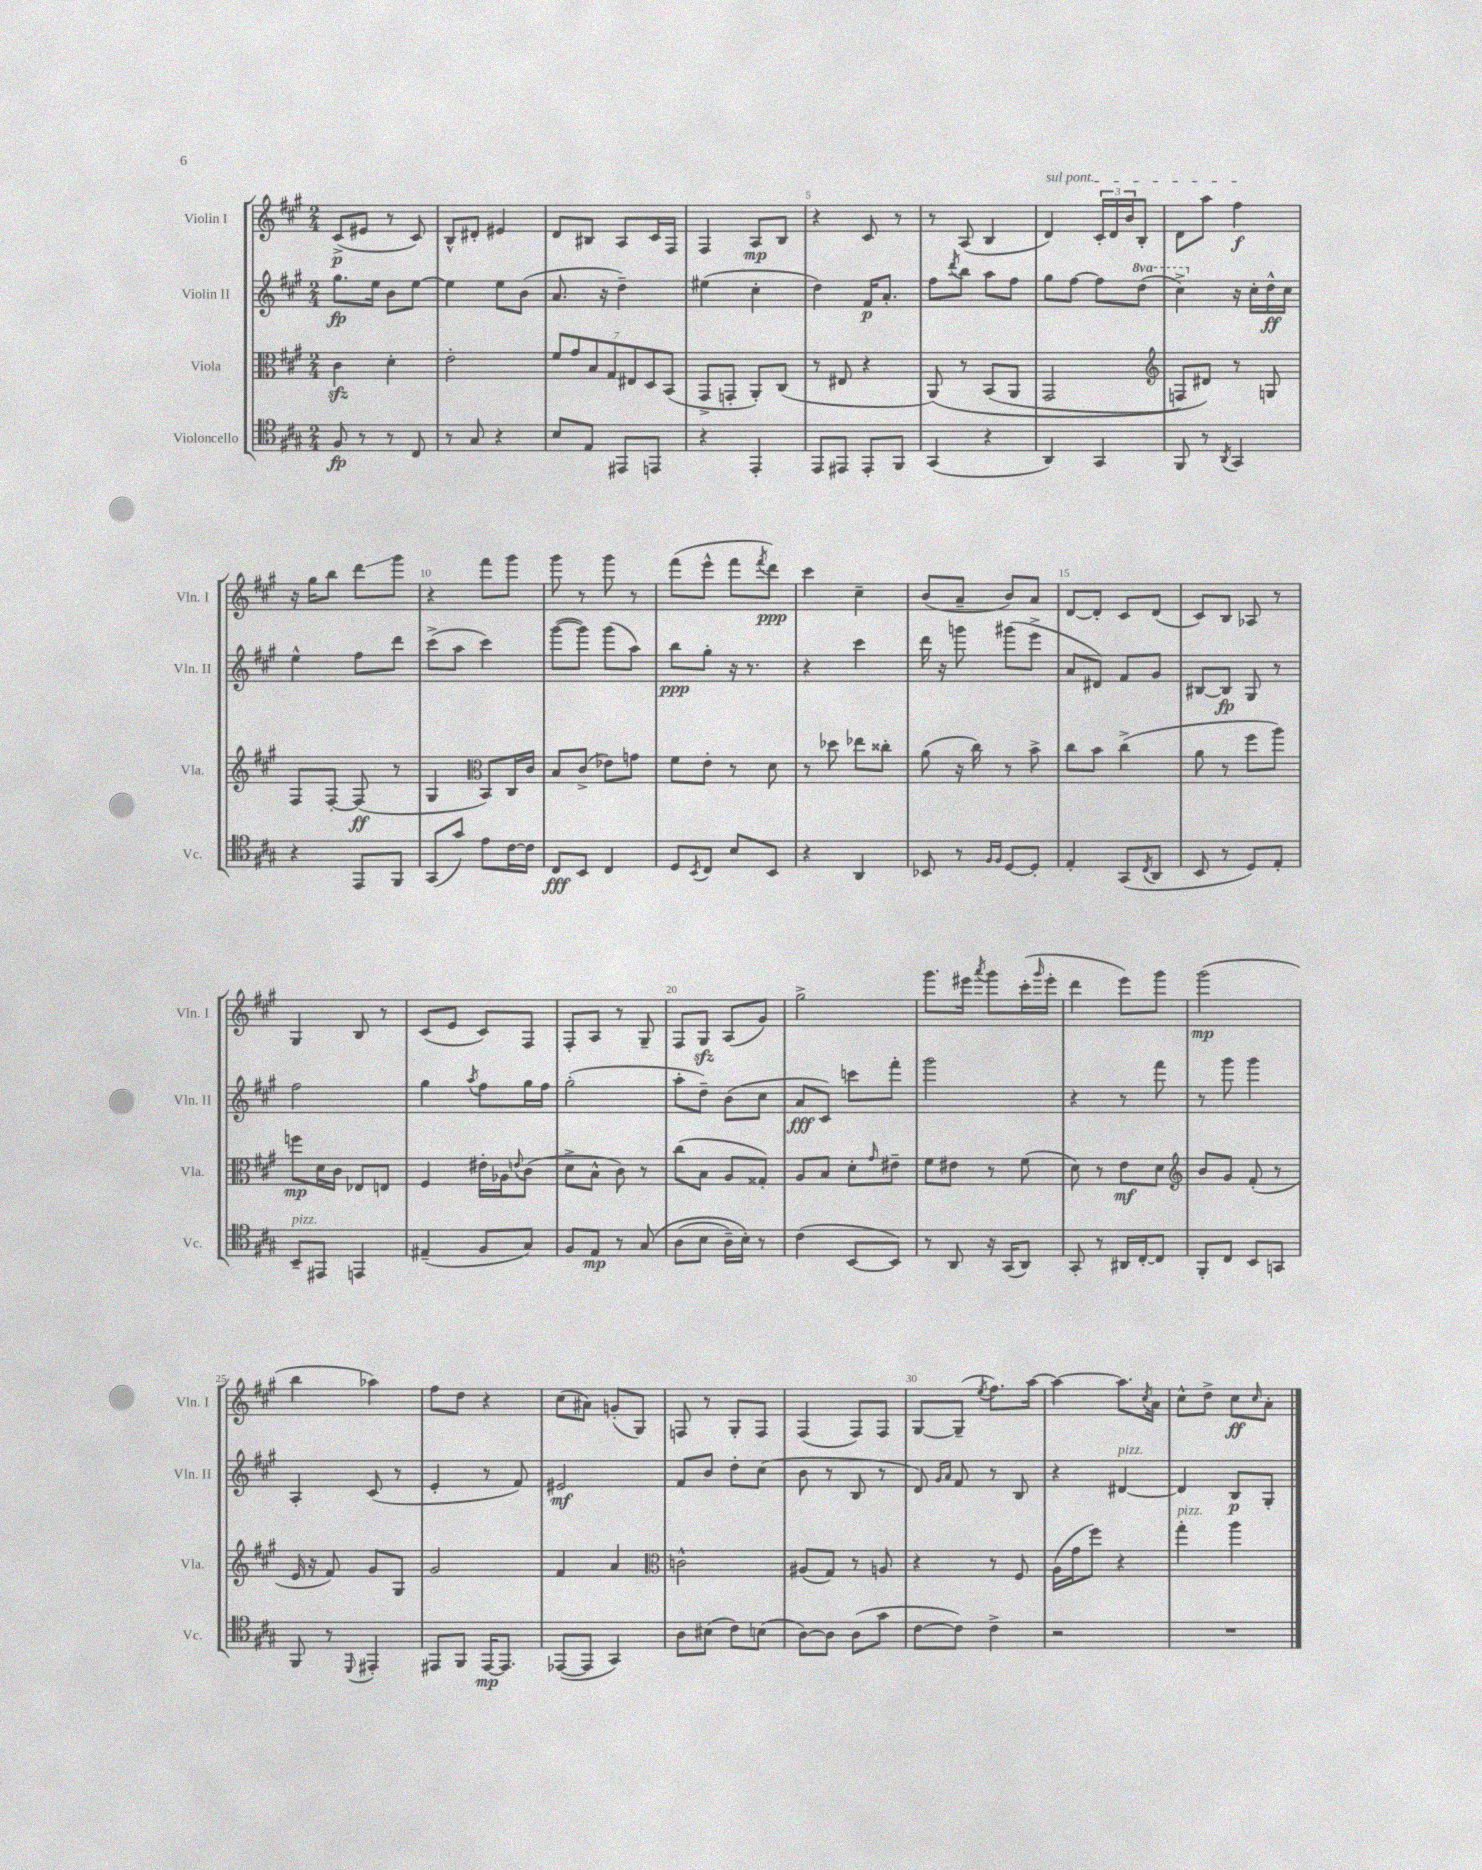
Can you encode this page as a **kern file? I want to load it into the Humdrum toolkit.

**kern	**kern	**kern	**kern
*staff4	*staff3	*staff2	*staff1
*clefC4	*clefC3	*clefG2	*clefG2
*k[f#c#g#]	*k[f#c#g#]	*k[f#c#g#]	*k[f#c#g#]
*M2/4	*M2/4	*M2/4	*M2/4
8F#	4c#	8.gg#	(8c#^
8r	.	.	8e#
.	.	16ee	.
8r	4d'	8b	8r
8C#	.	[8ee	8c#)
=	=	=	=
8r	2e'	4ee]	8B^^
8G#	.	.	8d#'
4r	.	8ee	4e#
.	.	(8b	.
=	=	=	=
8B	14f#	8.a	8d
.	14g#	.	.
8E	.	.	8B#
.	14B	.	.
.	.	16r	.
.	14G#	.	.
8EE#	.	4dd~)	8A
.	14E#	.	.
.	14D	.	.
8EE	.	.	16c#
.	(14BB	.	.
.	.	.	16F#
=	=	=	=
4r	8GG#^	(4ee#	4F#
.	8GG'	.	.
4EE'	8AA')	4cc#'	8A
.	(8C#	.	8B
=	=	=	=
8EE	8r	4dd)	4r
8EE#	8E#	.	.
8EE#'	4r	16f#	8c#
.	.	8.a'	.
8FF#	.	.	8r
=	=	=	=
(4GG#	&(8AA)	8ff#	8r
.	.	8qddd	.
.	8r	8bb	(8A
4r	(8BB	8aa	4B
.	8AA	8ff#	.
=	=	=	=
4AA)	2GG#	8gg#	4d)
.	.	[8ff#	.
4GG#	.	8ff#]	24c#'
.	.	.	24d
.	.	.	24b
.	.	(8ddd	8B'
=	=	=	=
*	*clefG2	*	*
8FF#	8F)	4ccc#^)	8d
8r	8d#&)	.	8aa
8qAA	.	.	.
4GG#	8r	16r	4ff#
.	.	16cc#'	.
.	8G	16dd^^	.
.	.	16cc#	.
=	=	=	=
4r	8F#	4ee^^	16r
.	.	.	16gg#
.	[8F#'	.	8bb
8EE	(8F#]	8ff#	8ddd
8FF#	8r	8ddd	8ggg#
=	=	=	=
(8GG#	4G#	(8ccc#^	4r
8g#)	.	8aa	.
*	*clefC3	*	*
8e	8BB)	4ccc#)	8fff#
[16c#	16C#	.	8ggg#
16c#]	16c#	.	.
=	=	=	=
8C#	8B	([8ggg#	8ggg#
8BB	(8c#^	8ggg#])	8r
4C#	8e-)	(8ggg#	8ggg#
.	8g	8aa)	8r
=	=	=	=
8D	8f#	8bb	(8fff#
8qBB	.	.	.
8C#	8e'	8gg#'	8eee^^
8B	8r	16r	8fff#
.	.	8.r	.
.	.	.	8qfff#
8BB	8d	.	8ddd)
=	=	=	=
4r	8r	4r	4ccc#
.	8dd-	.	.
4AA	8ee-	4ccc#	4cc#~
.	8cc##'	.	.
=	=	=	=
8BB-	(8a	16ddd	(8b
.	.	16r	.
8r	16r	8ggg	8a~
.	16cc#)	.	.
16qqF#	.	.	.
16qqF#	.	.	.
[8D	8r	(8ggg#	8b)
8D']	8b^	8eee^	8a
=	=	=	=
4E'	8cc#	8a	[8d
.	8b	8d#)	8d']
(8GG#	(4cc#^	8f#	8c#
8qC#	.	.	.
8AA	.	8g#	(8d
=	=	=	=
8BB	8a	[8B#	8c#)
8r	8r	8B#]	8B
8D)	8ff#	8G#	8A-
8E'	8aa)	8r	8r
=	=	=	=
8BB~	8ff	2ff#	4G#
8EE#	16d	.	.
.	16c#	.	.
4EE	8E-	.	8B
.	8E	.	8r
=	=	=	=
(4E#~	4F#	4gg#	(8c#
.	.	.	8e
.	.	8qaa	.
8F#	16e#'	8ff#	8c#)
.	16A-	.	.
.	8qqe	.	.
8G#)	(8c#	16gg#	8F#
.	.	16ff#	.
=	=	=	=
8F#	8d^	(2gg#'	8F#'
8E	8B^^	.	8A
8r	8c#)	.	8r
&(8G#	8r	.	8G#~
=	=	=	=
(8A	(8cc#	8aa'	8F#
8B	8B	8dd~)	8G#
16A~)	8A	(8b	(8A
16B'&)	.	.	.
8r	8G##')	8cc#	8g#)
=	=	=	=
(4c#	8A	8a	2gg#^
.	8B	8c#)	.
[8BB	8d'	8ccc	.
.	16qqg#	.	.
8BB])	8e#~	8fff#'	.
=	=	=	=
8r	8f#	2ggg#	8.ggg#
8AA	8e#	.	.
.	.	.	16eee#
.	.	.	8qaaa
16r	8r	.	8ggg#
(16GG#	.	.	.
8AA)	(8f#	.	(16ccc#'
.	.	.	16qqggg#
.	.	.	16eee#'
=	=	=	=
8GG#'	8d)	4r	4ddd
8r	8r	.	.
16AA#	8e	8r	8eee)
[16C#'	.	.	.
8C#]	8d	8fff#	8ggg#
=	=	=	=
*	*clefG2	*	*
8FF#'	8b	8r	(2ggg#
8C#	8g#	8ggg#	.
8BB	(8f#'	4ggg#	.
8GG	8r	.	.
=	=	=	=
8FF#	16e	4A'	4bb
.	16r	.	.
8r	8f#)	.	.
8qqDD	.	.	.
4EE#'	8g#	(8c#	4aa-)
.	8G#	8r	.
=	=	=	=
8EE#	2g#	4e'	8ff#
8FF#	.	.	8dd
[16EE#	.	8r	4r
8.EE#]	.	.	.
.	.	8f#)	.
=	=	=	=
([8EE-	4f#	2e#	(8cc#
8EE-]	.	.	8a#)
4GG#)	4a	.	(8g'
.	.	.	8G#)
=	=	=	=
*	*clefC3	*	*
8A	2c^^	8f#	8F
(8B#	.	8b	8r
8c#)	.	8dd'	8G#'
(8B	.	(8cc#	8F
=	=	=	=
[8A)	(8A#	8b	(4F#
8A]	8G#)	8r	.
(8A	8r	8B	8F#)
8g#	8A	8r	8F#
=	=	=	=
[8c#	4r	8d)	[8G#
.	.	16qqg#	.
.	.	16qqa	.
8c#])	.	8f#	(8G#~]
.	.	.	8qee
4c#^	8r	8r	8.ff#)
.	8F#	8B	.
.	.	.	[16aa
=	=	=	=
2r	(16A	4r	4aa_
.	16g#	.	.
.	8ff#)	.	.
.	4r	[4d#	8.aa]
.	.	.	8qcc#
.	.	.	16a
=	=	=	=
2r	4gg#'	4d#]	8cc#^^
.	.	.	8dd^
.	4aa	8B	8cc#
.	.	.	16qqcc#
.	.	8G#'	8a'
==	==	==	==
*-	*-	*-	*-
